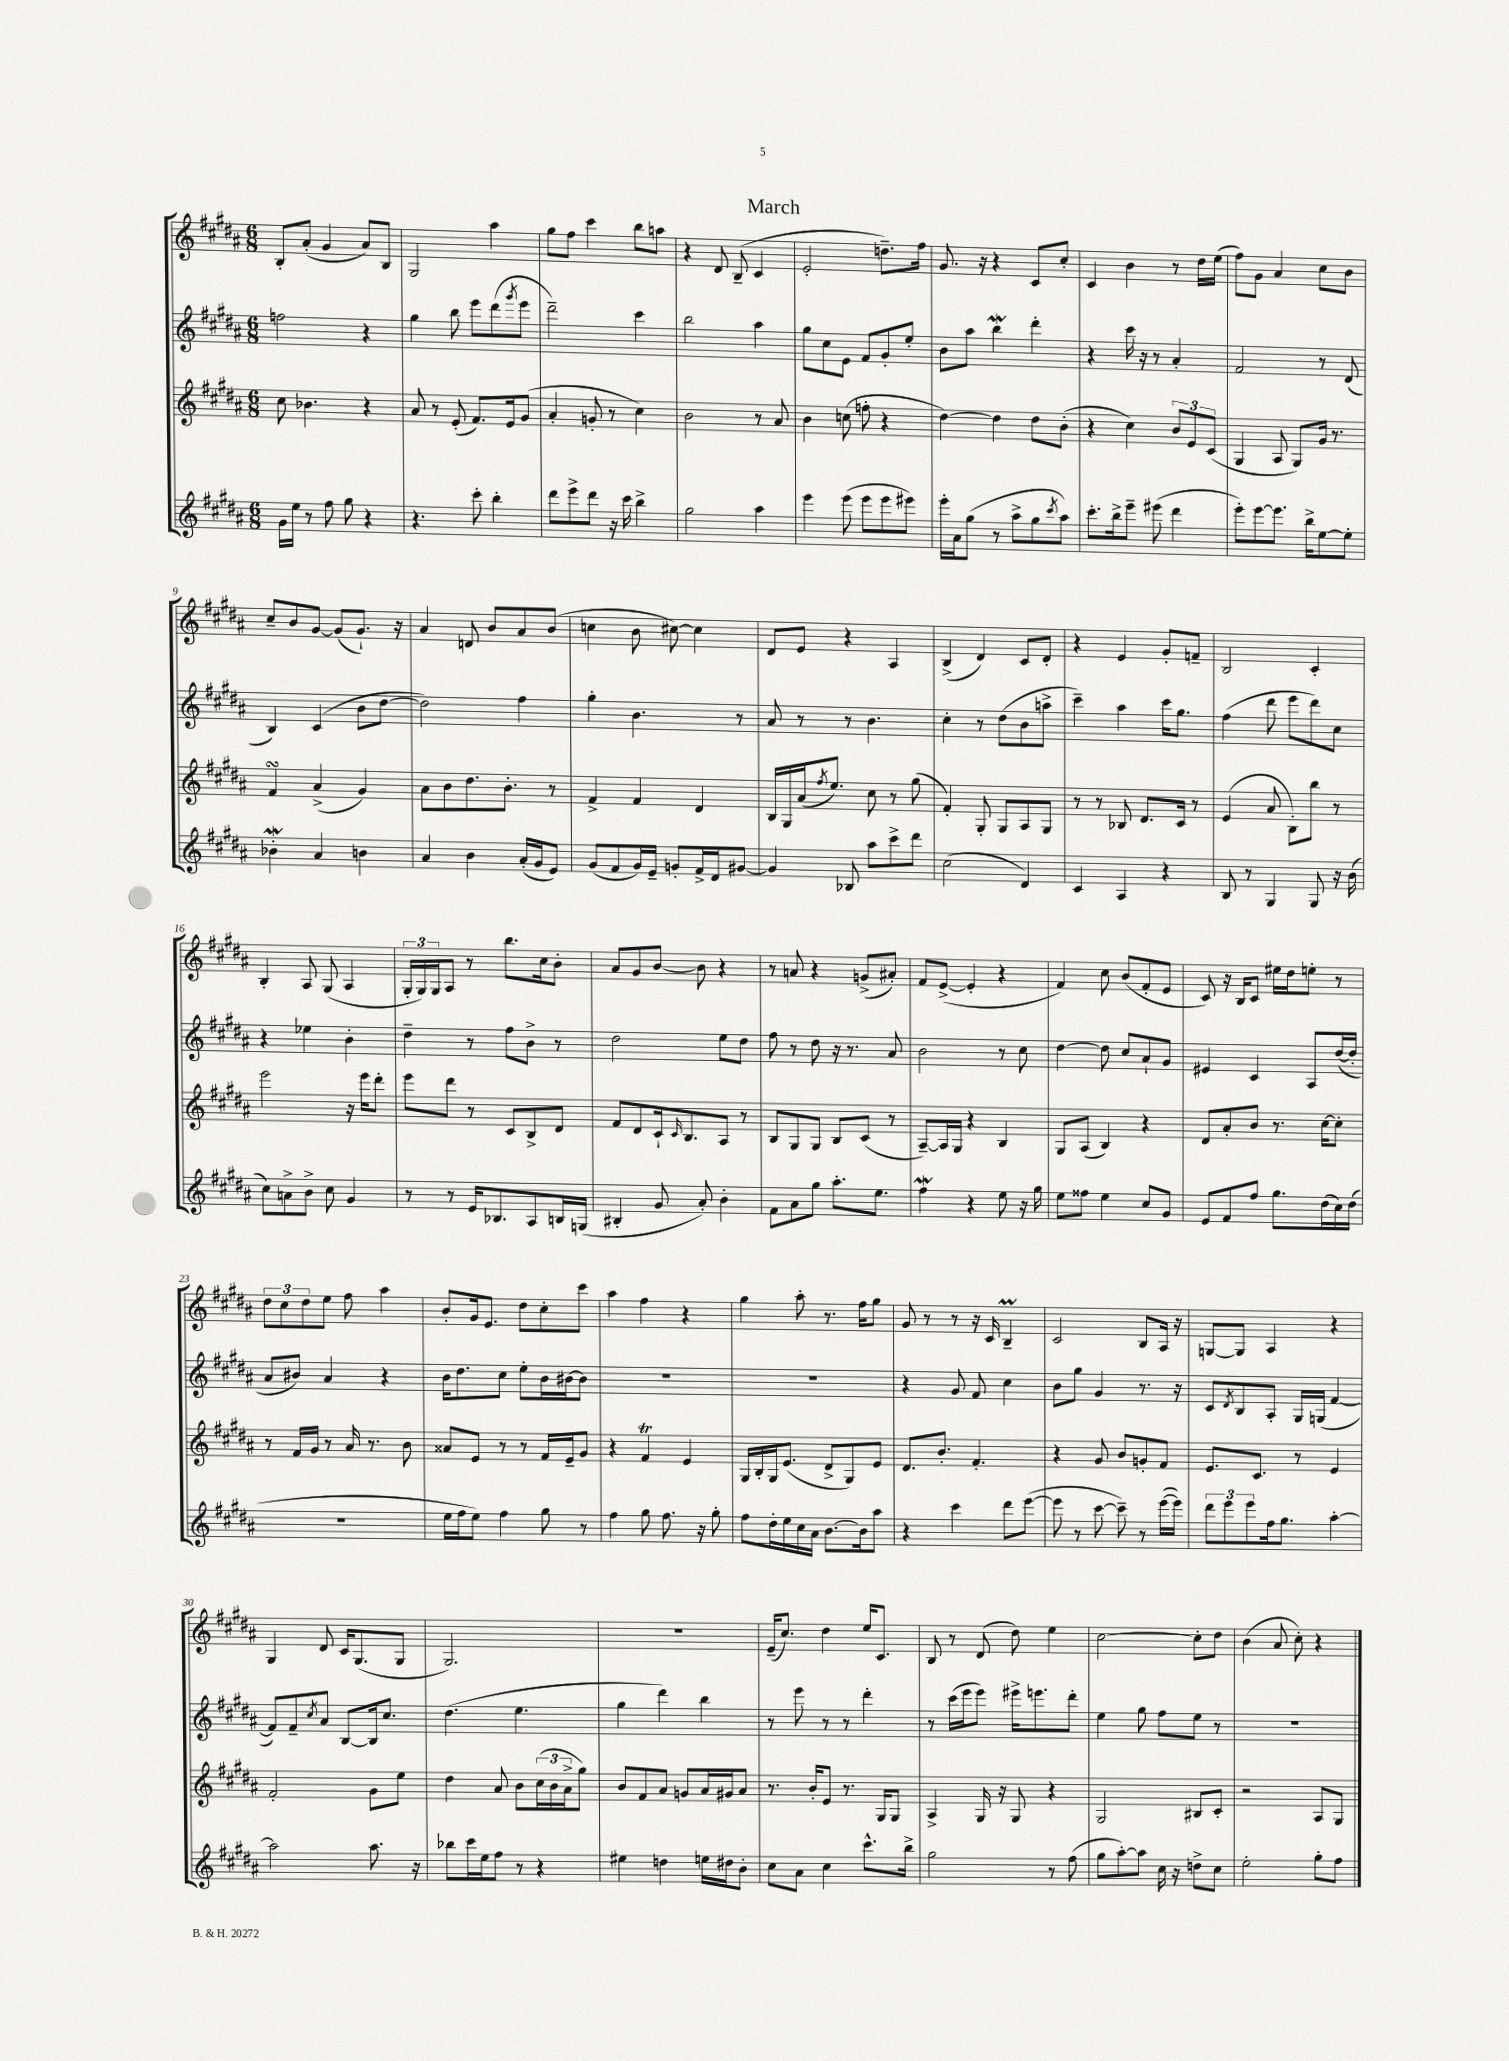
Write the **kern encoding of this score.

**kern	**kern	**kern	**kern
*staff4	*staff3	*staff2	*staff1
*clefG2	*clefG2	*clefG2	*clefG2
*k[f#c#g#d#a#]	*k[f#c#g#d#a#]	*k[f#c#g#d#a#]	*k[f#c#g#d#a#]
*M6/8	*M6/8	*M6/8	*M6/8
16g#\LL	8cc#\	2ff\	8B'/L
16ee\JJ	.	.	.
8r	4.b-\	.	(8a#'/J
8ff#\	.	.	4g#/
8gg#\	.	.	.
4r	4r	4r	8a#/L)
.	.	.	8B/J
=	=	=	=
4.r	8a#/	4gg#\	2G#/
.	8r	.	.
.	(8e'/	8bb\	.
8ccc#'\	8.f#/L)	8eee\L	.
4bb'\	.	(8ddd#\	4aa#\
.	16e/k	.	.
.	.	8qggg#/	.
.	(8g#/J	8eee\J	.
=	=	=	=
8ddd#\L	4a#'/	2ddd#~\)	8gg#\L
8eee^\	.	.	8ff#\J
8ddd#\J	8g'/	.	4ccc#\
16r	8r	.	.
16ccc#\	.	.	.
4bb^\	4cc#\)	4ccc#\	8bb\L
.	.	.	8aa\J
=	=	=	=
2gg#\	2b\	2bb\	4r
.	.	.	8d#/
.	.	.	(8B~/
4aa#\	8r	4aa#\	4c#/
.	8a#/	.	.
=	=	=	=
4eee\	4b\	8gg#\L	2e'/
.	.	8cc#\	.
(8eee\	(8cc\	8e\J	.
8eee\L	8ff'\	8f#/L	.
8eee\	4r	8g#'/	8.dd~\L)
8eee#\J)	.	8ee'/J	.
.	.	.	16ff#\Jk
=	=	=	=
16eee'\LL	[4dd#\)	8b\L	8.g#/
16a#\J	.	.	.
(8gg#\J	.	8aa#\J	.
.	.	.	16r
8r	4dd#\]	4bb\	4r
8aa#^\L	.	.	.
8gg#\	8dd#\L	4ddd#'\	8c#/L
8qccc#/	.	.	.
8aa#\J)	(8b'\J	.	8cc#'/J
=	=	=	=
8.ccc#'\L	4r	4r	4c#/
16bb^\k	.	.	.
8eee~\J	4cc#\)	16ccc#\	4b\
.	.	16r	.
(8eee#\	.	8r	.
4ddd#\	12b/L	4a#'/	8r
.	12e/	.	.
.	.	.	16dd#\LL
.	(12c#/J	.	.
.	.	.	(16ee\JJ
=	=	=	=
8eee'\L)	4G#/	2f#/	8ff#\L)
[8eee\	.	.	8g#\J
8.eee\]J	8A#/	.	4a#/
.	8G#/L)	.	.
16bb^\LK	.	.	.
[8ee\	16g#/Jk	8r	8cc#\L
.	8.r	.	.
8ee'\]J	.	(8d#/	8b\J
=	=	=	=
4b-'\	4f#/	4B/)	8cc#~/L
.	.	.	8b/
4a#/	(4a#^/	(4c#/	[8g#/J
.	.	.	(8g#/]L
4b\	4g#/)	8b\L	8.g#`/J)
.	.	[8dd#\J	.
.	.	.	16r
=	=	=	=
4a#/	8a#\L	2dd#\])	4a#/
.	8b\	.	.
4b\	8.dd#\	.	8d/
.	.	.	8b/L
.	8.b'\J	.	.
(16a#'/LL	.	4ff#\	8a#/
16g#/J	.	.	.
8e/J)	8r	.	(8b/J
=	=	=	=
(8g#/L	4f#^/	4gg#'\	4cc\
8f#/	.	.	.
16g#/L)	4f#/	4.b\	8b\
16e~/JJ	.	.	.
8g'/L	.	.	[8cc#\)
16f#^/L	4d#/	.	4cc#\]
16d#/J	.	.	.
[8g#/J	.	8r	.
=	=	=	=
4g#/]	16B/LL	8a#/	8d#/L
.	16G#/	.	.
.	(16a#/J	8r	8e/J
.	8qff#/	.	.
.	8.ee/J)	.	.
8B-/	.	8r	4r
8aa#\L	8cc#\	4.b\	.
8ccc#^\	8r	.	4A#/
8ddd#\J	(8gg#\	.	.
=	=	=	=
(2cc#\	4f#'/)	4cc#'\	(4B^/
.	8G#'/	8r	4d#/)
.	8G#/L	(8dd#\L	.
4d#/)	8A#/	8b\	8c#/L
.	8G#/J	8aa^\J	8d#'/J
=	=	=	=
4c#/	8r	4ccc#~\)	4r
.	8r	.	.
4A#/	8B-/	4aa#\	4e/
.	8.d#/L	.	.
4r	.	16ccc#\LK	8g#'/L
.	16c#/Jk	8.gg#\J	.
.	8r	.	8f~/J
=	=	=	=
8B/	(4e/	(4ff#\	2B/
8r	.	.	.
4G#/	8a#/	8ddd#\	.
.	8B'\L)	8eee\L	.
8G#/	8bb\J	8ddd#\)	4c#'/
16r	8r	8cc#\J	.
(16b\	.	.	.
=	=	=	=
8cc#\L)	2eee\	4r	4B'/
8a^\	.	.	.
8b^\J	.	4ee-\	8A#/
8cc#\	.	.	(8G#/
4g#/	16r	4b'\	4A#/
.	16eee\LK	.	.
.	8ddd#'\J	.	.
=	=	=	=
8r	8eee\L	4dd#~\	24G#'/LL
.	.	.	24G#/)
.	.	.	24G#/J
8r	8ddd#\J	.	8A#/J
16e/LK	8r	8r	8r
8.B-/	.	.	.
.	8c#/L	8ff#\L	8.bb\L
8A#/	8B^/	8b^\J	.
.	.	.	16cc#\k
16B/L	8d#/J	8r	8b'\J
(16G/JJ	.	.	.
=	=	=	=
4B#'/	8f#/L	2dd#\	8a#/L
.	8d#/	.	8g#/
8g#/	16c#`/k	.	[8b/J
.	16qqc#/	.	.
.	8.B/	.	.
8a#'/)	.	.	8b\]
4b'\	8A#/J	8ee\L	4r
.	8r	8dd#\J	.
=	=	=	=
8f#\L	8B/L	8ff#\	8r
8a#\	8G#/	8r	8a/
8gg#\J	8G#/J	8dd#\	4r
8.aa#'\L	8B/L	16r	.
.	.	8.r	.
.	(8c#/J	.	(8g^/L
8.ee\J	.	.	.
.	8r	8a#/	8a#'/J)
=	=	=	=
4ff#\	[8A#~/L)	2b\	8f#/L
.	16A#/]L	.	([8e^/J
.	16G#/JJ	.	.
4r	4r	.	4e'/]
8ee\	4B/	8r	4r
16r	.	8cc#\	.
16gg#\	.	.	.
=	=	=	=
8ee\L	8G#/L	[4dd#\	4f#/)
8ff##\J	(8A#/J	.	.
4ee\	4B/)	8dd#\]	8cc#\
.	.	8cc#/L	(8b/L
8cc#/L	4r	8a#`/	8f#'/
8g#/J	.	8g#/J	8e/J
=	=	=	=
8e/L	8d#/L	4e#/	8c#/)
8f#/	8a#'/	.	16r
.	.	.	16B/LK
8ff#/J	8b/J	4c#/	8c#/J
8.gg#\L	8.r	.	16ee#\LL
.	.	.	16dd#\J
.	.	8A#/L	8ee'\J
(16dd#\L	[16cc#\LK	.	.
16cc#\)	8cc#'\]J	([16dd#/L	8r
(16dd#\JJ	.	16dd#'/]JJ	.
=	=	=	=
2.r	8r	8a#/L	12dd#\L
.	.	.	12cc#\
.	16f#/LL	8b#/J)	.
.	.	.	12dd#\
.	16g#/JJ	.	.
.	8r	4a#/	8ee\J
.	16a#/	.	8ff#\
.	8.r	.	.
.	.	4r	4aa#\
.	8b\	.	.
=	=	=	=
16ee\LL	8a##/L	16b\LK	8b'/L
16ff#\J	.	8.dd#\	.
8ee\J)	8e/J	.	16g#/k
.	.	.	8.e/J
4ff#\	8r	8cc#\J	.
.	8r	8ee'\L	8dd#\L
8gg#\	16f#/LL	16b\L	8cc#'\
.	16e~/J	[16b#\J	.
8r	8g#/J	8b#\]J	8ccc#\J
=	=	=	=
4ff#\	4r	2.r	4aa#\
8gg#\	4f#/	.	4ff#\
8.ff#\	.	.	.
.	4e/	.	4r
16r	.	.	.
8gg#'\	.	.	.
=	=	=	=
8ff#\L	16G#/LL	2.r	4gg#\
.	16B'/	.	.
16dd#'\L	16G#/J	.	.
16ee\	(8.e/J	.	.
16cc#\	.	.	8aa#'\
16a#\JJ	.	.	.
[8.b\L	8d#^/L	.	8.r
.	8G#/)	.	.
16b\]k	.	.	16ff#\LK
8aa#\J	8e/J	.	8gg#\J
=	=	=	=
4r	8.d#/L	4r	8g#/
.	.	.	8r
.	8.b'/J	.	.
4ccc#\	.	8g#/	8r
.	4.f#'/	8f#/	16r
.	.	.	16c#/
8ddd#\L	.	4cc#\	4B~/
([8eee\J	.	.	.
=	=	=	=
8eee\]	4r	8b\L	2c#/
8r	.	8gg#\J	.
[8ccc#\	8g#/	4g#/	.
8ccc#~\])	8b/L	.	.
8r	8g'/	8.r	8B/L
([16eee\LL	8f#/J	.	16A#/Jk
16eee\]JJ)	.	16r	16r
=	=	=	=
12ddd#\L	8.e/L	8c#/L	[8G/L
12eee\	.	.	.
.	.	8qd#/	.
.	.	8B/	8G/]J
12eee\	.	.	.
.	8.c#/J	.	.
16ff#\k	.	8A#'/J	4A#/
8.gg#\J	.	.	.
.	8r	16G#/LL	.
.	.	(16G/JJ	.
[4aa#'\	4e/	[4f#/	4r
=	=	=	=
2aa#\]	2f#'/	8f#/]L)	4G#/
.	.	8f#~/	.
.	.	8qcc#/	.
.	.	8a#/J	8d#/
.	.	[8B/L	16c#/LK
.	.	.	(8.G#/
8.aa#\	8g#\L	16B/]k	.
.	.	8.cc#/J	.
.	8ee\J	.	8G#/J
16r	.	.	.
=	=	=	=
8bb-\L	4dd#\	(4.dd#\	2.G#/)
16ccc#\L	.	.	.
16ee\J	.	.	.
8ff#\J	8a#/	.	.
8r	8b\L	4.ee\	.
4r	(24cc#\L	.	.
.	24b\	.	.
.	24a#^\J	.	.
.	8gg#\J)	.	.
=	=	=	=
4ee#\	8b/L	4gg#\	2.r
.	8f#/	.	.
4dd\	8a#/J	4ddd#\)	.
.	8g/L	.	.
16ee\LL	16a#/L	4bb\	.
16dd#\J	16g#/J	.	.
8b'\J	8a#/J	.	.
=	=	=	=
8cc#\L	8.r	8r	(16e~/LK
.	.	.	8.cc#/J)
8a#\J	.	8eee\	.
.	16b'/LK	.	.
4cc#\	8e/J	8r	4dd#\
.	8.r	8r	.
8.ccc#^^\L	.	4ddd#'\	16ee/LK
.	16G#/LK	.	8.c#/J
.	8G#/J	.	.
16bb^\Jk	.	.	.
=	=	=	=
2gg#\	4A#^/	8r	8B/
.	.	(16ccc#\LL	8r
.	.	16eee\J	.
.	16G#/	8eee\J)	(8d#/
.	16r	.	.
.	8G#/	16eee#^\LK	8dd#\)
.	.	8.eee\	.
8r	4r	.	4ee\
(8ff#\	.	8ddd#'\J	.
=	=	=	=
8gg#\L	2G#/	4ee\	[2cc#\
[8aa#'\)	.	.	.
8aa#\]J	.	8gg#\	.
16cc#\	.	8ff#\L	.
16r	.	.	.
8dd^\L	8B#/L	8ee\J	8cc#'\]L
8cc#\J	8c#'/J	8r	8dd#\J
=	=	=	=
2ee'\	2r	2.r	(4b\
.	.	.	8a#/
.	.	.	8cc#'\)
8gg#'\L	8A#/L	.	4r
8ff#\J	8G#/J	.	.
==	==	==	==
*-	*-	*-	*-
